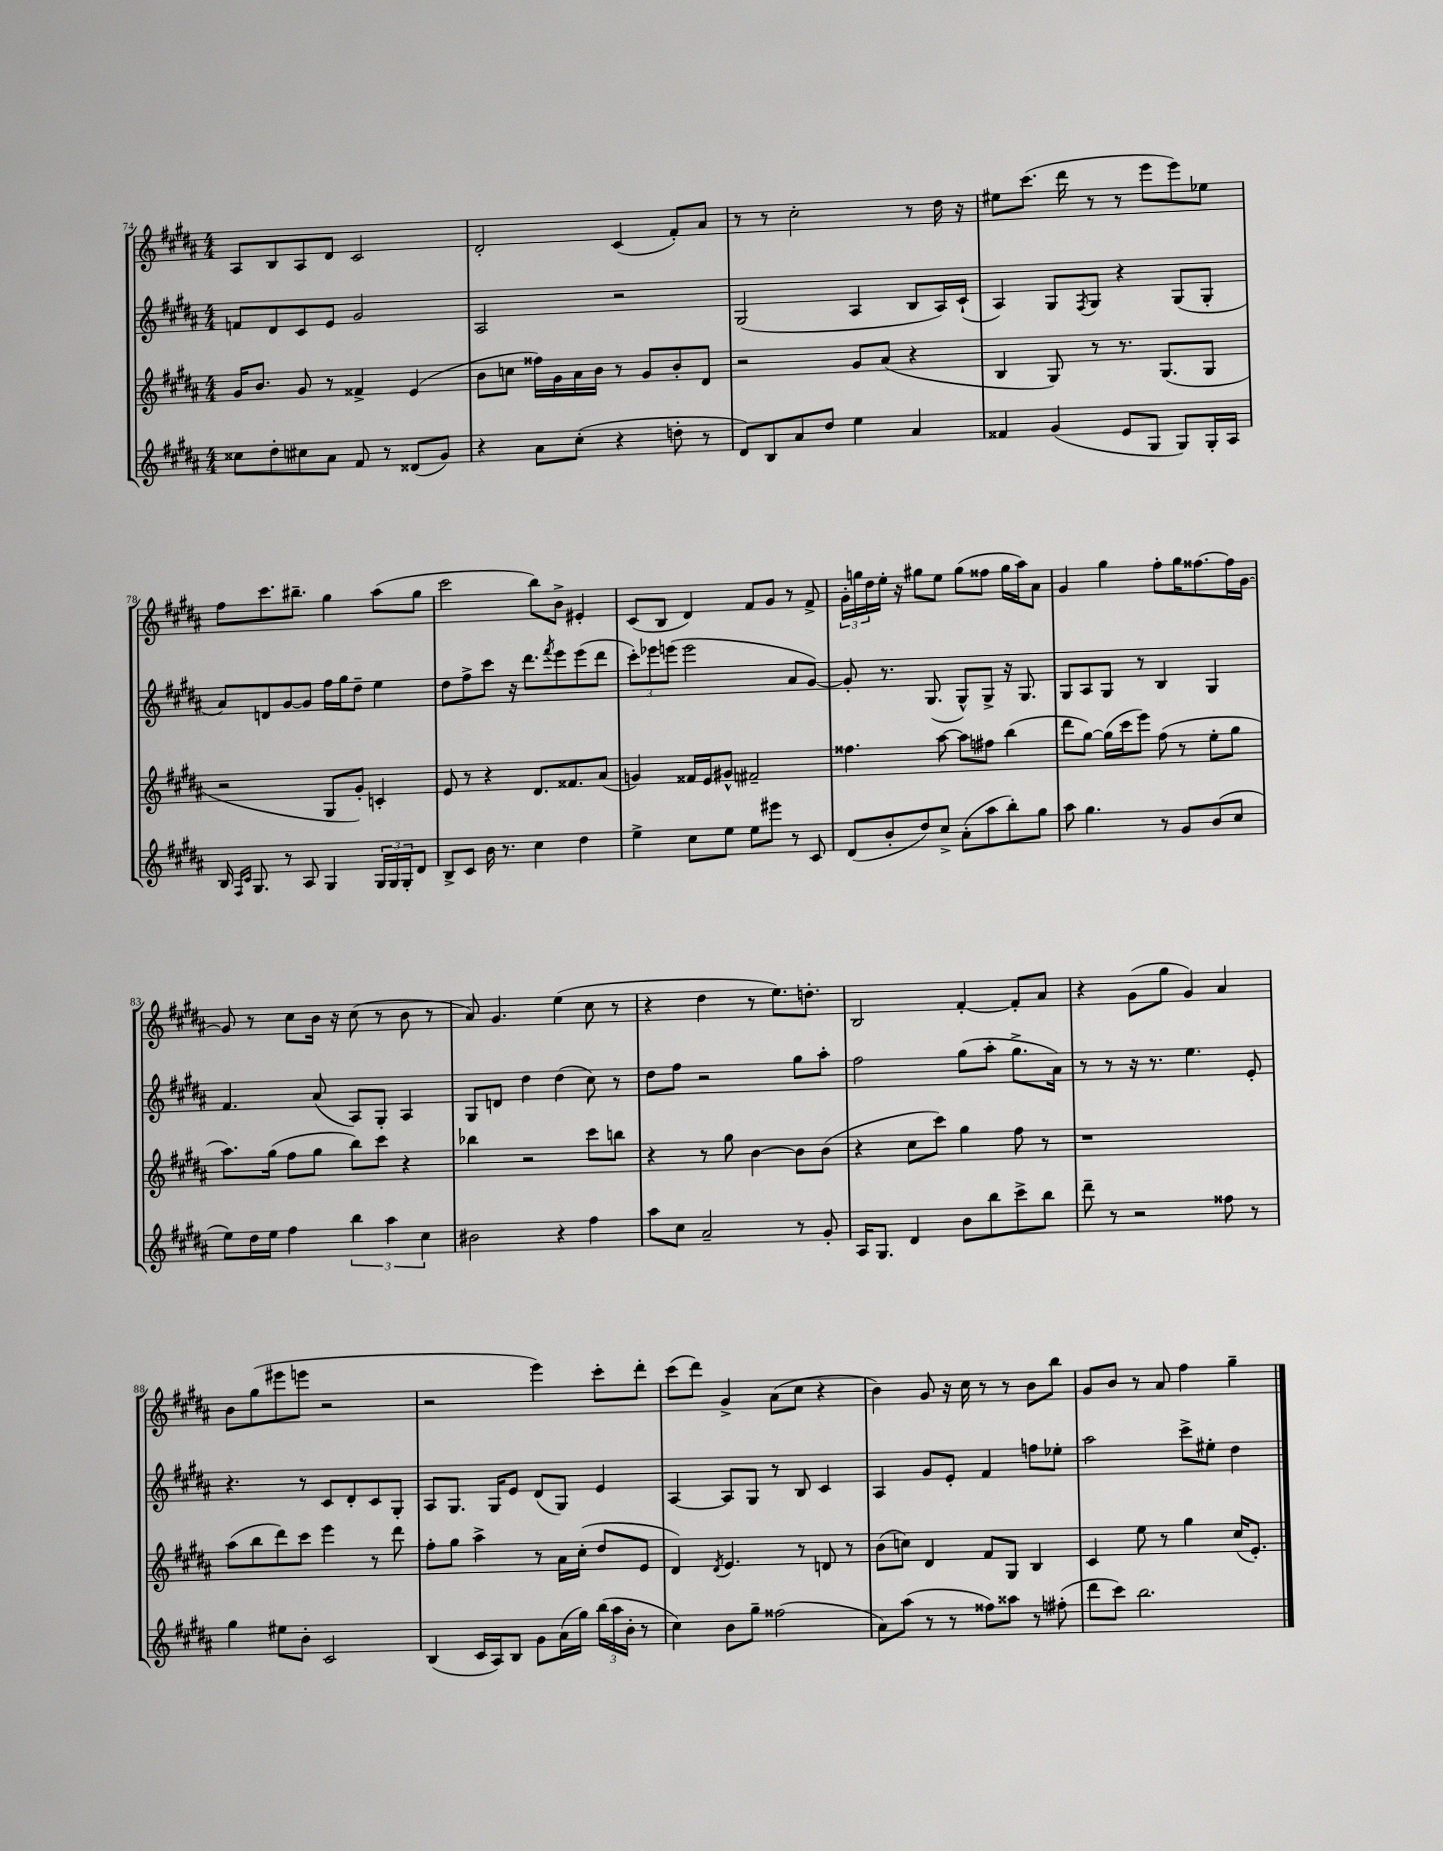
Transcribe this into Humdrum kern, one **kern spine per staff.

**kern	**kern	**kern	**kern
*staff4	*staff3	*staff2	*staff1
*clefG2	*clefG2	*clefG2	*clefG2
*k[f#c#g#d#a#]	*k[f#c#g#d#a#]	*k[f#c#g#d#a#]	*k[f#c#g#d#a#]
*M4/4	*M4/4	*M4/4	*M4/4
8cc##	16g#	8f	8A#
.	8.b	.	.
8dd#'	.	8d#	8B
8cc#	8g#	8c#	8A#
8a#	8r	8e	8d#
8f#	4f##^	2g#	2c#
8r	.	.	.
(8d##	(4e	.	.
8g#)	.	.	.
=	=	=	=
4r	8b	2A#	2d#'
.	8cc	.	.
8a#	16ff##)	.	.
.	16g#	.	.
(8cc#'	16a#	.	.
.	16b	.	.
4r	8r	2r	(4c#
.	8g#	.	.
8dd'	8b'	.	8f#')
8r	8d#	.	8a#
=	=	=	=
8d#)	2r	(2G#	8r
8B	.	.	8r
8a#	.	.	2cc#'
8dd#	.	.	.
4ee	8g#	4A#	.
.	(8a#	.	.
4a#	4r	8B	8r
.	.	16A#)	16dd#
.	.	(16c#`	16r
=	=	=	=
4f##	4B	4A#)	8ee#
.	.	.	(8.ccc#
(4g#	8G#)	8G#	.
.	.	.	16ddd#
.	.	8qF#	.
.	8r	8G#	8r
8e	8.r	4r	8r
8G#	.	.	8eee
.	(8.G#	.	.
8G#)	.	(8G#	8eee)
16G#'	8G#	8G#'	8ee-
16A#	.	.	.
=	=	=	=
16B	2r	8a#)	8ff#
16qqF#	.	.	.
16qqc#	.	.	.
8.G#	.	.	.
.	.	8d	8.ccc#
8r	.	[8g#	.
.	.	.	8.bb#~
8A#	.	8g#]	.
4G#	8G#	16ff#	4gg#
.	.	16gg#	.
.	8g#')	8dd#~	.
24G#	4c'	4ee	(8aa#
24G#	.	.	.
24G#'	.	.	.
8d#	.	.	8gg#
=	=	=	=
8B^	8e	8dd#	2ccc#
8c#	8r	8ff#^	.
16b	4r	8ccc#	.
8.r	.	.	.
.	.	16r	.
.	.	8.ddd#	.
4cc#	8.d#	.	8bb)
.	.	8qfff#	.
.	.	8eee	8b^
.	8.f##	.	.
4dd#	.	(8eee	4e#'
.	(8a#	8ddd#	.
=	=	=	=
4ee^	4g)	12ccc#')	(8c#
.	.	12eee-	.
.	.	.	8B
.	.	(12eee	.
8cc#	16f##	2eee	4d#)
.	16e	.	.
8ee	8g#^^	.	.
8ee	2f#~	.	8f#
8eee#	.	.	8g#
8r	.	8a#	8r
8c#	.	[8g#)	8f#^
=	=	=	=
(8d#	4.ff##	8g#']	24g#'
.	.	.	24gg
.	.	.	24dd#
8b'	.	8.r	16ee'
.	.	.	16r
8dd#)	.	.	8gg#
.	.	(8.G#	.
8cc#^	[8aa#	.	8ee
(8a#'	8aa#]	8G#^^)	(8gg#
8aa#	8ff#	8G#^	8ff##
8bb')	(4bb	16r	16gg#
.	.	8.G#	16aa#)
8gg#	.	.	8a#
=	=	=	=
8aa#	8ddd#	8G#	4g#
4.gg#	[8gg#)	8A#	.
.	(16gg#]	8G#	4gg#
.	16ccc#	.	.
.	8eee)	8r	.
8r	(8ff#	4B	8ff#'
8g#	8r	.	16gg#
.	.	.	[8.ff##
(8b	8ee'	4G#	.
8cc#	8gg#	.	16ff##]
.	.	.	[16g#
=	=	=	=
8ee)	8.aa#)	4.f#	8g#]
16dd#	.	.	8r
16ee	(16gg#	.	.
4ff#	8ff#	.	8cc#
.	8gg#	(8a#	16b
.	.	.	16r
6bb	8bb)	8A#)	(8cc#
.	8ccc#	8G#'	8r
6aa#	.	.	.
.	4r	4A#	8b
6cc#	.	.	.
.	.	.	8r
=	=	=	=
2b#	4bb-	8G#	8a#)
.	.	8d	4.g#
.	2r	4dd#	.
4r	.	(4dd#	(4ee
4ff#	8ccc#	8cc#)	8cc#
.	8bb	8r	8r
=	=	=	=
8aa#	4r	8dd#	4r
8cc#	.	8ff#	.
2a#~	8r	2r	4dd#
.	8gg#	.	.
.	[4b	.	8r
.	.	.	8.ee)
8r	8b]	8gg#	.
.	.	.	8.dd'
8g#'	(8b	8aa#'	.
=	=	=	=
16A#	4r	2ff#	2B
8.G#	.	.	.
4d#	8cc#	.	.
.	8ccc#)	.	.
8b	4gg#	(8gg#	[4f#'
8bb	.	8aa#'	.
8ccc#^	8ff#	8.gg#^	8f#']
8bb	8r	.	8a#
.	.	16a#)	.
=	=	=	=
8ddd#~	1r	8r	4r
8r	.	8r	.
2r	.	16r	(8g#
.	.	8.r	.
.	.	.	8gg#
.	.	4.ee	4g#)
8ff##	.	.	4a#
8r	.	8e'	.
=	=	=	=
4gg#	(8aa#	4.r	8b
.	8bb	.	(8gg#
8ee#	8ddd#)	.	8eee#
8b'	8ccc#	8r	8eee
2c#	4eee	8c#	2r
.	.	8d#'	.
.	8r	8c#	.
.	8ddd#	8G#'	.
=	=	=	=
(4B	8ff#'	8A#	2r
.	8gg#	8.G#	.
16c#	4aa#^	.	.
16A#)	.	16G#	.
8B	.	8e	.
8g#	8r	(8d#	4eee)
(16a#	16a#	8G#)	.
16gg#)	(16cc#'	.	.
(24bb	8dd#	4e	8ccc#'
24aa#	.	.	.
24b'	.	.	.
8r	8e	.	8ddd#'
=	=	=	=
4cc#)	4d#)	[4A#	(8ccc#
.	.	.	8ddd#)
.	8qd#	.	.
8b	4.e	8A#]	4g#^
8gg#~	.	8G#	.
(2ff##	.	8r	(8a#
.	8r	8B	8cc#
.	8d	4c#	4r
.	8r	.	.
=	=	=	=
8a#)	(8b	4A#	4b)
(8aa#	8cc)	.	.
8r	4d#	8g#	8g#
8r	.	8e'	16r
.	.	.	16cc#
8ff##)	8f#	4f#	8r
8aa##	8G#	.	8r
8r	4B	8ff	8b
(8ff#'	.	8ee-'	8bb
=	=	=	=
8ddd#	4c#	2aa#	8g#
8ccc#)	.	.	8b
2.bb	8ee	.	8r
.	8r	.	8a#
.	4gg#	8ccc#^	4ff#
.	.	8ee#'	.
.	(16cc#	4dd#	4gg#~
.	8.e')	.	.
==	==	==	==
*-	*-	*-	*-
